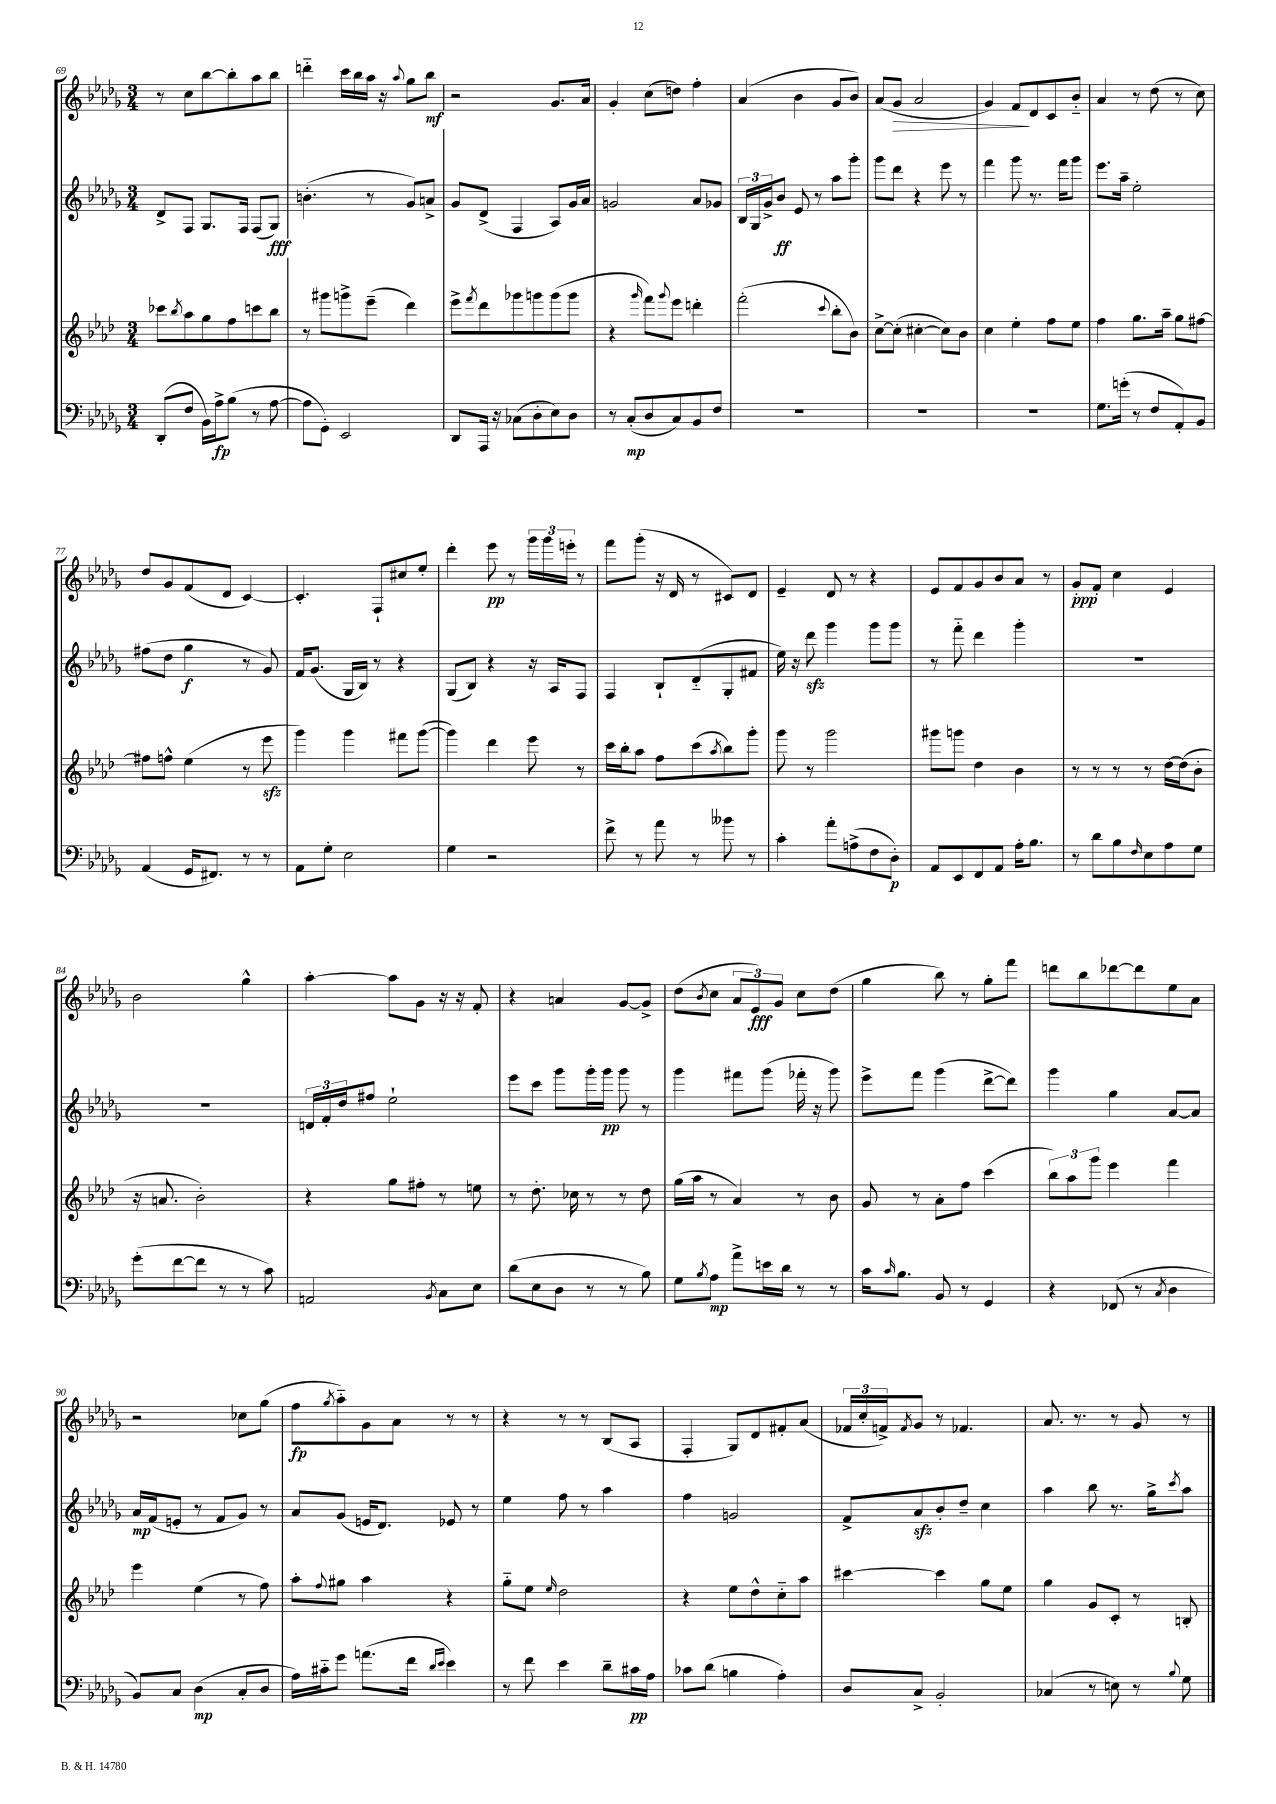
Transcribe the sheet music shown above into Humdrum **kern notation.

**kern	**dynam	**kern	**kern	**dynam	**kern	**dynam
*part4	*part4	*part3	*part2	*part2	*part1	*part1
*staff4	*staff4	*staff3	*staff2	*staff2	*staff1	*staff1
*clefF4	*	*clefG2	*clefG2	*	*clefG2	*
*k[b-e-a-d-g-]	*	*k[b-e-a-d-]	*k[b-e-a-d-g-]	*	*k[b-e-a-d-g-]	*
*M3/4	*	*M3/4	*M3/4	*	*M3/4	*
=69	=69	=69	=69	=69	=69	=69
(8DD-'/L	.	8ccc-X\L	8d-^/L	.	8r	.
.	.	8qbb-/	.	.	.	.
8F/J	.	8aa-\	8F/J	.	8cc\L	.
16BB-\LL)	.	8gg\	8.G-/L	.	[8bb-\	.
16A-^\J	fp	.	.	.	.	.
(8B-\J	.	8ff\	.	.	8bb-'\]	.
.	.	.	16F/Jk	.	.	.
8r	.	8cccn\	(8F/L	.	8aa-\	.
[8A-\	.	8bb-\J	8G-/J)	fff	8bb-\J	.
=70	=70	=70	=70	=70	=70	=70
8A-\L]	.	8r	(4.bn'\	.	4dddn\	.
8GG-'\J)	.	8ggg#X\L	.	.	.	.
2EE-/	.	8gggn^\	.	.	16ccc\LL	.
.	.	.	.	.	16bb-\	.
.	.	(8eee-~\J	8r	.	16aa-\JJ	.
.	.	.	.	.	16r	.
.	.	.	.	.	8qqaa-/	.
.	.	4ddd-\)	8g-/L)	.	8gg-\L	.
.	.	.	8an^/J	.	8bb-\J	mf
=71	=71	=71	=71	=71	=71	=71
8DD-/L	.	8eee-^\L	8g-/L	.	2r	.
.	.	8qfff/	.	.	.	.
16AAA-/Jk	.	8ddd-\	(8d-^/J	.	.	.
16r	.	.	.	.	.	.
(8C-X\L	.	8ggg-X\	4F/	.	.	.
8D-'\	.	8gggn\	.	.	.	.
8E-\)	.	(8ggg\	8A-/L)	.	8.g-/L	.
8D-\J	.	8ggg\J	16g-/L	.	.	.
.	.	.	16a-/JJ	.	16a-/Jk	.
=72	=72	=72	=72	=72	=72	=72
8r	.	4r	2gn/	.	4g-'/	.
(8C'/L	mp	.	.	.	.	.
.	.	16qqggg/	.	.	.	.
8D-/	.	8fff\L)	.	.	(8cc\L	.
.	.	8qqggg/	.	.	.	.
8C/)	.	8eee-\J	.	.	8ddn\J)	.
8BB-/	.	4dddn'\	8a-/L	.	4ff'\	.
8F/J	.	.	8g-X/J	.	.	.
=73	=73	=73	=73	=73	=73	=73
2.r	.	(2fff'\	24B-/LL	.	(4a-/	.
.	.	.	24G-/	.	.	.
.	.	.	24g-^/J	.	.	.
.	.	.	8b-/J	ff	.	.
.	.	.	8e-/	.	4b-\	.
.	.	.	8r	.	.	.
.	.	8qqccc/	.	.	.	.
.	.	8bb-'\L	8aa-\L	.	8g-/L	.
.	.	8b-\J)	8ggg-'\J	.	8b-/J)	.
=74	=74	=74	=74	=74	=74	=74
2.r	.	[8cc^\L	8ggg-\L	.	(8a-/L	.
!	!	!	!	!	!	!LO:HP:b
.	.	(8cc'\J]	8ddd-\J	.	8g-/J	>
.	.	[4cc#X'\	4r	.	2a-/	.
.	.	8cc#\L])	8eee-\	.	.	.
.	.	8b-\J	8r	.	.	.
=75	=75	=75	=75	=75	=75	=75
2.r	.	4cc\	4fff\	.	4g-/)	.
.	.	4ee-'\	8ggg-\	.	8f/L	.
.	.	.	8.r	.	8d-/	]
.	.	8ff\L	.	.	8c/	.
.	.	.	16fff\KL	.	.	.
.	.	8ee-\J	8ggg-\J	.	8b-/J	.
=76	=76	=76	=76	=76	=76	=76
8.G-\L	.	4ff\	8.eee-\L	.	4a-/	.
(16gn'\Jk	.	.	16aa-~\Jk	.	.	.
8r	.	8.gg\L	2ee-'\	.	8r	.
8F/L	.	.	.	.	(8dd-\	.
.	.	16aa-~\Jk	.	.	.	.
8AA-'/)	.	8gg\L	.	.	8r	.
8BB-/J	.	[8ff#X\J	.	.	8cc\)	.
!!LO:LB:g=z
=77	=77	=77	=77	=77	=77	=77
(4AA-/	.	8ff#X\L]	(8ff#X\L	.	8dd-/L	.
.	.	8ffn^^\J	8dd-\J	.	8g-/	.
16GG-/KL	.	(4ee-\	4gg-\	f	(8f/	.
8.FF#X/J)	.	.	.	.	.	.
.	.	.	.	.	8d-/J	.
8r	.	8r	8r	.	[4c/)	.
8r	.	8eee-zz\	8g-/)	.	.	.
=78	=78	=78	=78	=78	=78	=78
8AA-\L	.	4ggg\)	16f/KL	.	4.c'/]	.
.	.	.	(8.g-/J	.	.	.
8G-'\J	.	.	.	.	.	.
2E-\	.	4ggg\	16G-/LL	.	.	.
.	.	.	16B-/JJ)	.	.	.
.	.	.	8r	.	8F`/L	.
.	.	8fff#X\L	4r	.	8cc#X/	.
.	.	([8ggg\J	.	.	8ee-'/J	.
=79	=79	=79	=79	=79	=79	=79
4G-\	.	4ggg\])	(8G-/L	.	4ddd-'\	.
.	.	.	8B-/J)	.	.	.
2r	.	4ddd-\	4r	.	8eee-\	pp
.	.	.	.	.	8r	.
.	.	8eee-\	16r	.	24ggg-\LL	.
.	.	.	.	.	24ggg-\	.
.	.	.	16A-/KL	.	.	.
.	.	.	.	.	24eeen'\JJ	.
.	.	8r	8F/J	.	8r	.
=80	=80	=80	=80	=80	=80	=80
8f^\	.	16ccc\LL	4F/	.	8fff\L	.
.	.	16bb-'\J	.	.	.	.
8r	.	8aa-\J	.	.	(8ggg-'\J	.
8a-\	.	8ff\L	8B-`/L	.	16r	.
.	.	.	.	.	16d-/	.
8r	.	(8ccc\	(8d-/	.	8r	.
.	.	8qaa-/	.	.	.	.
8b--X\	.	8bb-\)	8G-'/	.	8c#X/L)	.
8r	.	8ggg'\J	8f#X/J	.	8d-/J	.
=81	=81	=81	=81	=81	=81	=81
4c'\	.	8ggg\	16ee-\)	.	4e-~/	.
.	.	.	16r	.	.	.
.	.	8r	8ddd-zz\	.	.	.
8a-'\L	.	2ggg\	4ggg-\	.	8d-/	.
(8An^\	.	.	.	.	8r	.
8F\	.	.	8ggg-\L	.	4r	.
8D-'\J)	p	.	8ggg-\J	.	.	.
=82	=82	=82	=82	=82	=82	=82
8AA-/L	.	8ggg#X\L	8r	.	8e-/L	.
8EE-/	.	8gggn\J	8fff\	.	8f/	.
8FF/	.	4dd-\	4ddd-\	.	8g-/	.
8AA-/J	.	.	.	.	8b-/	.
16A-'\KL	.	4b-\	4ggg-'\	.	8a-/J	.
8.B-\J	.	.	.	.	.	.
.	.	.	.	.	8r	.
=83	=83	=83	=83	=83	=83	=83
8r	.	8r	2.r	.	8g-'/L	ppp
8d-\L	.	8r	.	.	8f'/J	.
8B-\	.	8r	.	.	4cc\	.
16qqF/	.	.	.	.	.	.
8E-\	.	8r	.	.	.	.
8A-\	.	[16dd-\LL	.	.	4e-/	.
.	.	(16dd-\J]	.	.	.	.
8G-\J	.	8b-'\J	.	.	.	.
!!LO:LB:g=z
=84	=84	=84	=84	=84	=84	=84
(8g-'\L	.	16r	2.r	.	2b-\	.
.	.	8.an/	.	.	.	.
[8f\	.	.	.	.	.	.
8f\J]	.	2b-'\)	.	.	.	.
8r	.	.	.	.	.	.
8r	.	.	.	.	4gg-^^\	.
8c\)	.	.	.	.	.	.
=85	=85	=85	=85	=85	=85	=85
2AAn/	.	4r	24dn/LL	.	[4aa-'\	.
.	.	.	24f'/	.	.	.
.	.	.	24dd-/J	.	.	.
.	.	.	8ff#X/J	.	.	.
.	.	8gg\L	2ee-`\	.	8aa-\L]	.
.	.	8ff#X'\J	.	.	8g-\J	.
8qBB-/	.	.	.	.	.	.
8C\L	.	8r	.	.	16r	.
.	.	.	.	.	16r	.
8E-\J	.	8een\	.	.	8f'/	.
=86	=86	=86	=86	=86	=86	=86
(8d-\L	.	8r	8eee-\L	.	4r	.
8E-\	.	8.dd-'\	8ccc\J	.	.	.
8D-\J	.	.	8ggg-\L	.	4an/	.
.	.	16cc-X\	.	.	.	.
8r	.	8r	16ggg-'\L	.	.	.
.	.	.	16ggg-\JJ	pp	.	.
8r	.	8r	8ggg-\	.	[8g-/L	.
8B-\)	.	8dd-\	8r	.	8g-^/J]	.
=87	=87	=87	=87	=87	=87	=87
8G-\L	.	(16gg\LL	4ggg-\	.	(8dd-\L	.
.	.	16aa-\JJ	.	.	.	.
8qB-/	.	.	.	.	8qb-/	.
8A-\J	mp	8r	.	.	8cc\J	.
8a-^\L	.	4a-/)	8fff#X\L	.	12a-/L	.
.	.	.	.	.	12e-/)	fff
16en\L	.	.	(8ggg-\J	.	.	.
.	.	.	.	.	12g-/J	.
16d-\JJ	.	.	.	.	.	.
8r	.	8r	16fff-X'\	.	8cc\L	.
.	.	.	16r	.	.	.
8r	.	8b-\	8ggg-\)	.	(8dd-\J	.
=88	=88	=88	=88	=88	=88	=88
16c\KL	.	8g/	8eee-^\L	.	4gg-\	.
16qqc/	.	.	.	.	.	.
8.B-\J	.	.	.	.	.	.
.	.	8r	8fff\J	.	.	.
8BB-/	.	8a-'\L	(4ggg-\	.	8bb-\)	.
8r	.	8ff\J	.	.	8r	.
4GG-/	.	(4ccc\	[8ddd-^\L	.	8gg-'\L	.
.	.	.	8ddd-\J])	.	8fff\J	.
=89	=89	=89	=89	=89	=89	=89
4r	.	12bb-\L)	4ggg-\	.	8dddn\L	.
.	.	12aa-\	.	.	.	.
.	.	.	.	.	8bb-\	.
.	.	12ggg\J	.	.	.	.
(8FF-X/	.	4eee-\	4gg-\	.	[8ddd-X\	.
8r	.	.	.	.	8ddd-\]	.
8qC/	.	.	.	.	.	.
4D-\	.	4fff\	[8a-/L	.	8ee-\	.
.	.	.	8a-/J]	.	8a-\J	.
!!LO:LB:g=z
=90	=90	=90	=90	=90	=90	=90
8BB-/L)	.	4eee-\	16a-/LL	mp	2r	.
.	.	.	(16f/J	.	.	.
8C/J	.	.	8en'/J	.	.	.
(4D-\	mp	(4ee-\	8r	.	.	.
.	.	.	8f/L	.	.	.
8C'/L	.	8r	8g-/J)	.	8cc-X\L	.
8D-/J	.	8ff\)	8r	.	(8gg-\J	.
=91	=91	=91	=91	=91	=91	=91
16A-\LL)	.	8aa-'\L	8a-/L	.	8ff\L	fp
16c#X\J	.	.	.	.	.	.
.	.	8qqff/	.	.	8qgg-/	.
8g-\J	.	8gg#X\J	(8g-/J	.	8aa-\)	.
(8.an\L	.	4aa-\	16en/KL	.	8g-\	.
.	.	.	8.d-/J)	.	.	.
.	.	.	.	.	8a-\J	.
16f\Jk	.	.	.	.	.	.
16qqd-/LL	.	.	.	.	.	.
16qqe-/JJ	.	.	.	.	.	.
4e-\)	.	4r	8e-X/	.	8r	.
.	.	.	8r	.	8r	.
=92	=92	=92	=92	=92	=92	=92
8r	.	8gg\L	4ee-\	.	4r	.
8f\	.	8ee-\J	.	.	.	.
.	.	16qqee-/	.	.	.	.
4e-\	.	2dd-\	8ff\	.	8r	.
.	.	.	8r	.	8r	.
8d-~\L	.	.	4aa-\	.	(8B-/L	.
16c#X\L	pp	.	.	.	8A-/J	.
16A-\JJ	.	.	.	.	.	.
=93	=93	=93	=93	=93	=93	=93
8c-X\L	.	4r	4ff\	.	4F'/	.
(8d-\J	.	.	.	.	.	.
4Bn\	.	8ee-\L	2gn/	.	8G-/L)	.
.	.	8dd-^^\	.	.	8d-/	.
4A-'\)	.	8cc\	.	.	8f#X'/	.
.	.	8aa-\J	.	.	(8a-/J	.
=94	=94	=94	=94	=94	=94	=94
8D-/L	.	[4ccc#X\	8f^/L	.	24f-X/LL	.
.	.	.	.	.	24cc'/	.
.	.	.	.	.	24fn^/J)	.
.	.	.	.	.	8qf/	.
8C^/J	.	.	8a-zz/	.	8g-/J	.
2BB-'/	.	4ccc#\]	8b-'/	.	8r	.
.	.	.	8dd-~/J	.	4.f-X/	.
.	.	8gg\L	4cc\	.	.	.
.	.	8ee-\J	.	.	.	.
=95	=95	=95	=95	=95	=95	=95
(4C-X/	.	4gg\	4aa-\	.	8.a-/	.
.	.	.	.	.	8.r	.
8r	.	8g/L	8bb-\	.	.	.
8En\)	.	8c'/J	8.r	.	8r	.
8r	.	8r	.	.	8g-/	.
.	.	.	16gg-^\KL	.	.	.
8qqB-/	.	.	8qccc/	.	.	.
8G-\	.	8Bn'/	8aa-\J	.	8r	.
==	==	==	==	==	==	==
*-	*-	*-	*-	*-	*-	*-
